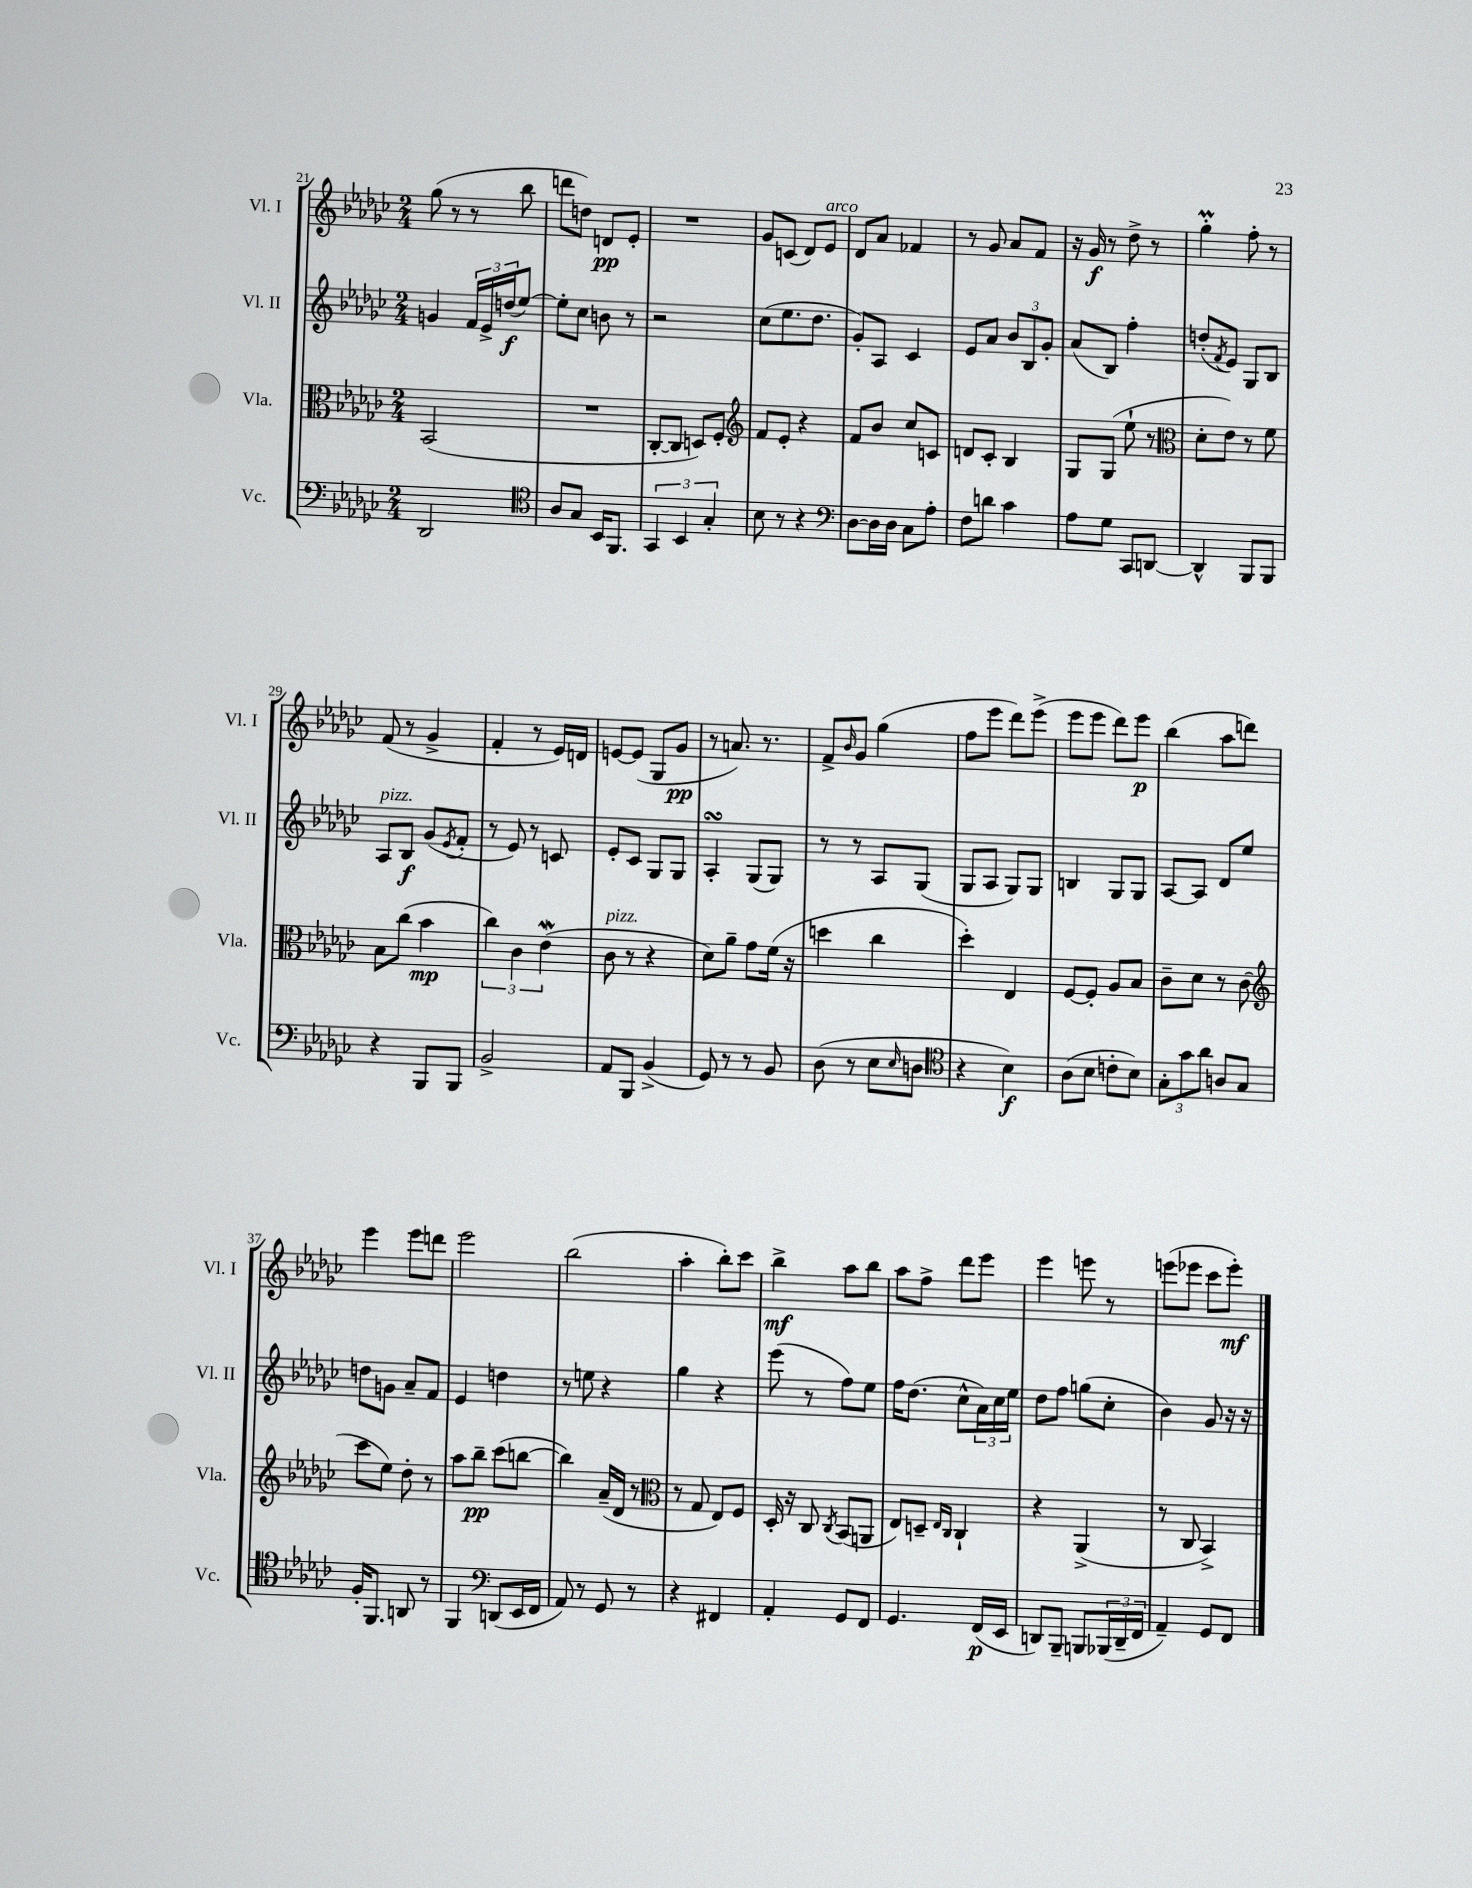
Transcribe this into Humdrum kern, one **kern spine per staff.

**kern	**kern	**kern	**kern
*staff4	*staff3	*staff2	*staff1
*clefF4	*clefC3	*clefG2	*clefG2
*k[b-e-a-d-g-c-]	*k[b-e-a-d-g-c-]	*k[b-e-a-d-g-c-]	*k[b-e-a-d-g-c-]
*M2/4	*M2/4	*M2/4	*M2/4
2DD-	(2BB-	4g	(8gg-
.	.	.	8r
.	.	24f	8r
.	.	24e-^	.
.	.	(24dd	.
.	.	[8ee-)	8bb-
=	=	=	=
*clefC4	*	*	*
8A-	2r	8ee-']	8ddd
8G-	.	8cc-	8dd)
16BB-	.	8b	8d
8.FF	.	.	.
.	.	8r	8e-'
=	=	=	=
6GG-	[8C-'	2r	2r
.	8C-]	.	.
6BB-	.	.	.
.	8D)	.	.
6G-'	.	.	.
.	8F'	.	.
=	=	=	=
*	*clefG2	*	*
8B-	8f	(8cc-	8g-
8r	8e-'	8.ee-	(8c
4r	4r	.	8d-)
.	.	8.dd-	.
.	.	.	8e-
=	=	=	=
*clefF4	*	*	*
[8D-	8f	8g-')	8d-
16D-]	8b-	8A-	8a-
16D-	.	.	.
8C-	8cc-	4c-	4f-
8A-'	8c	.	.
=	=	=	=
8F	8d	8e-	8r
8d	8c-'	8a-	8g-
4c-	4B-	12b-	8a-
.	.	12B-	.
.	.	.	8f
.	.	12g-'	.
=	=	=	=
8A-	8G-	(8a-	16r
.	.	.	16g-
8G-	(8G-	8B-)	8r
8CC-	8ee-`	4ff'	8dd-^
[8DD	8r	.	8r
=	=	=	=
*	*clefC3	*	*
4DD^^]	8d-'	(8dd'	4gg-'
.	.	8qf	.
.	8e-)	8e-)	.
8BBB-	8r	8G-	8ff'
8BBB-	8f	8B-	8r
=	=	=	=
4r	8B-	8A-	(8f
.	(8cc-	8B-	8r
8BBB-	4b-	(8g-	4g-^
.	.	8qe-	.
8BBB-	.	8f'	.
=	=	=	=
2BB-^	6cc-)	8r	4f'
.	.	8e-)	.
.	6c-	.	.
.	.	8r	8r
.	(6e-	.	.
.	.	8c	16e-)
.	.	.	16d
=	=	=	=
8AA-	8c-	8e-'	[8e
8BBB-	8r	8c-	(8e]
(4BB-^	4r	8G-	8G-
.	.	8G-	8g-
=	=	=	=
8GG-)	8d-)	4A-'	8r
8r	8a-~	.	8.a)
8r	8g-	(8G-	.
.	.	.	8.r
8BB-	(16f	8G-)	.
.	16r	.	.
=	=	=	=
(8D-	4dd	8r	8f^
.	.	.	16qqb-
8r	.	8r	8g-
8E-	4cc-	8A-	(4gg-
16qqE-	.	.	.
8D	.	(8G-	.
=	=	=	=
*clefC4	*	*	*
4r	4dd-')	8G-	8ff
.	.	8A-	8eee-
4B-)	4E-	8G-)	8ddd-)
.	.	8G-	(8eee-^
=	=	=	=
(8A-	[8F	4B	8eee-
8B-	8F']	.	8eee-
8c'	8A-	8G-	8ddd-)
8B-)	8B-	8G-	8eee-
=	=	=	=
12G-'	8c-~	[8A-	(4bb-
12g-	.	.	.
.	8d-	8A-]	.
12a-	.	.	.
8A	8r	8d-	8aa-
8G-	(8c-	8ee-	8ddd)
=	=	=	=
*	*clefG2	*	*
16F'	8ccc-	8dd	4eee-
8.FF	.	.	.
.	8ee-)	8g	.
8AA	8dd-'	8a-~	8eee-
8r	8r	8f	8ddd
=	=	=	=
4FF	8aa-	4e-	2eee-
.	8bb-~	.	.
*clefF4	*	*	*
(8DD	(8ccc-	4dd	.
16EE-	[8bb	.	.
16FF	.	.	.
=	=	=	=
8AA-)	4bb])	8r	(2bb-
8r	.	8ee	.
8GG-	(16a-~	4r	.
.	16d-	.	.
8r	8r	.	.
=	=	=	=
*	*clefC3	*	*
4r	8r	4gg-	4aa-'
.	8G-	.	.
4FF#	8E-)	4r	8bb-')
.	8F	.	8ccc-
=	=	=	=
4AA-'	16D-'	(8eee-	4bb-^
.	16r	.	.
.	8C-	8r	.
.	8qC-	.	.
8GG-	(8BB-	8ff)	8aa-
8FF	8AA	8ee-	8bb-
=	=	=	=
4.GG-	8E-)	16ff	8aa-
.	.	(8.dd-	.
.	8D~	.	8ff^
.	16qqE-	.	.
.	16qqC-	.	.
.	4C-`	8cc-^^	8ddd-
(16FF	.	24a-)	8eee-
.	.	24cc-	.
16EE-	.	.	.
.	.	24ee-	.
=	=	=	=
8DD)	4r	8dd-	4eee-
8BBB-~	.	8ff	.
8BBB	(4AA-^	(8gg	8eee
(24BBB-	.	8cc-'	8r
24DD~	.	.	.
24FF	.	.	.
=	=	=	=
4AA-~)	8r	4b-)	(8eee
.	8C-	.	8eee-
8GG-	4BB-^)	8g-	8ccc-
8FF	.	16r	8eee-')
.	.	16r	.
==	==	==	==
*-	*-	*-	*-
